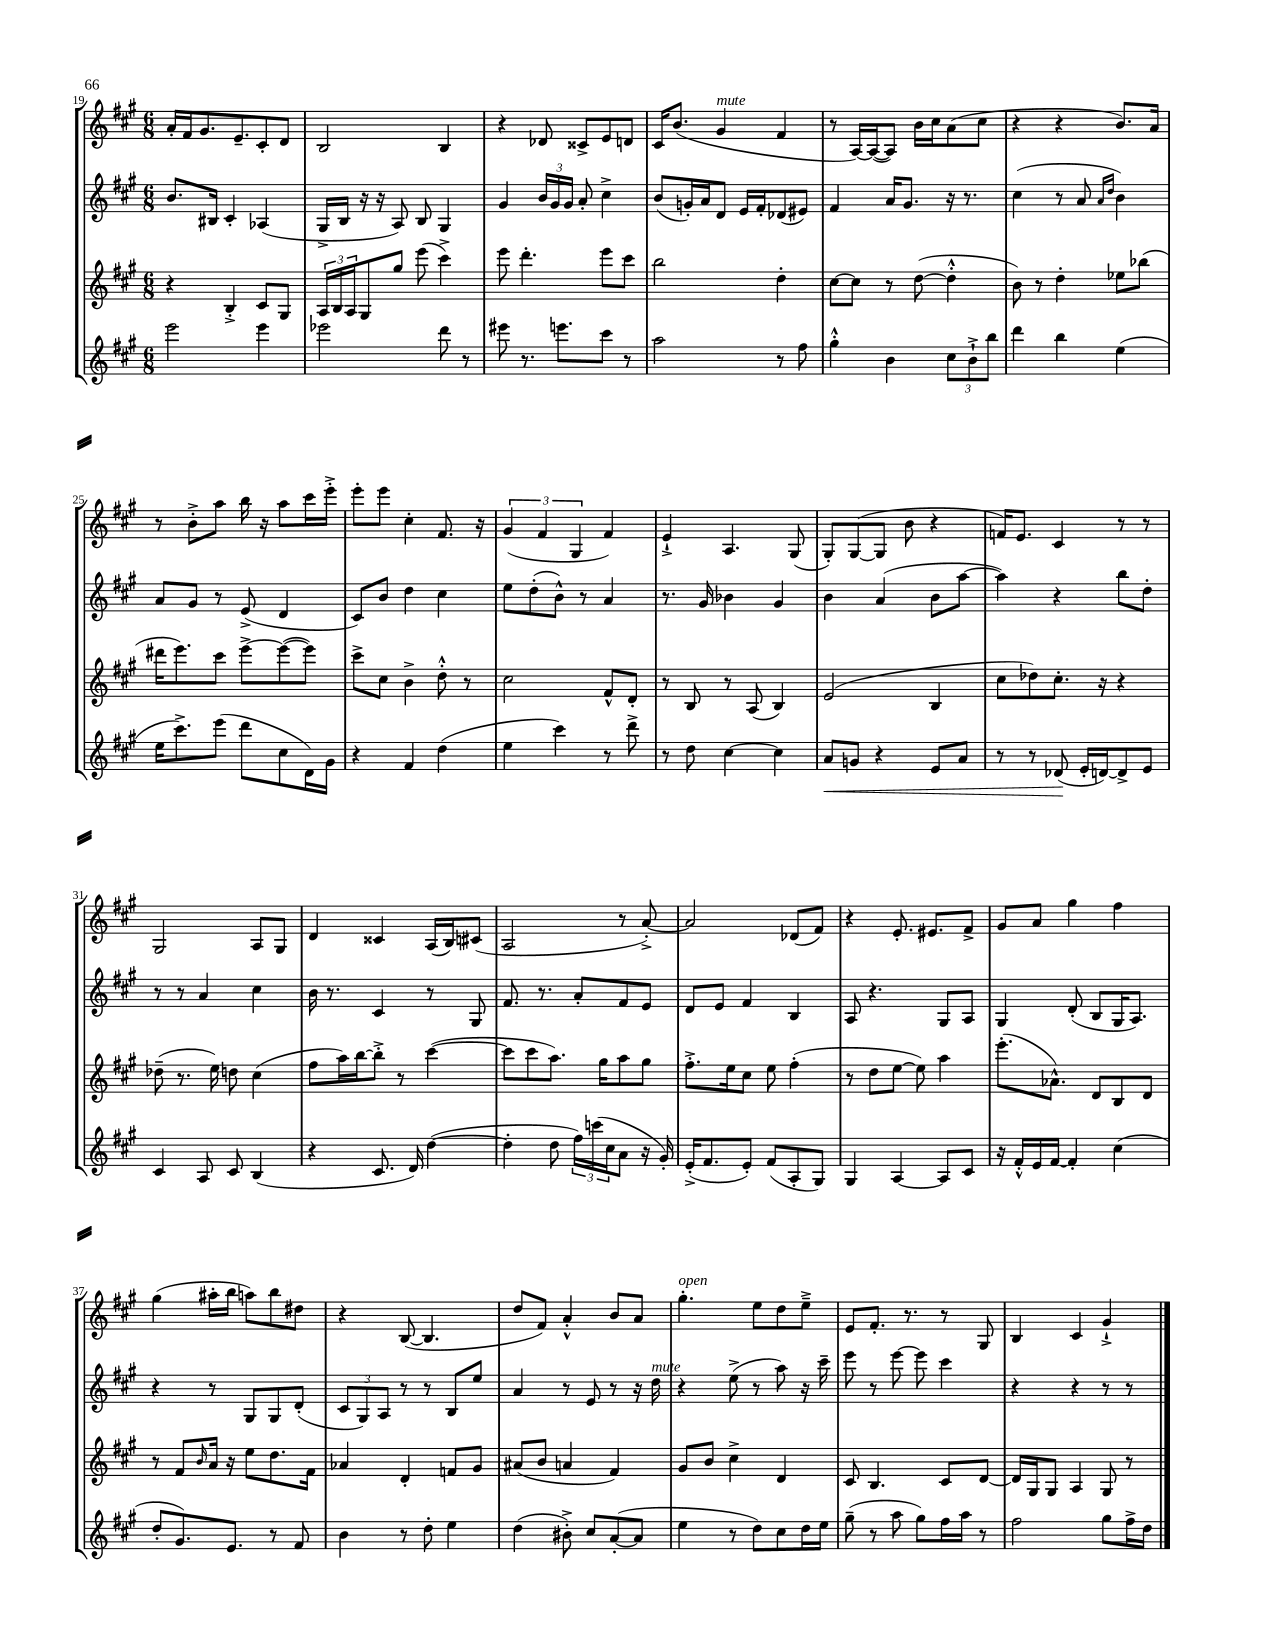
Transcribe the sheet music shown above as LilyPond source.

<<
\new StaffGroup <<
\new Staff = "s0" {
    \clef treble \key a \major \numericTimeSignature \time 6/8
    a'16-. fis'16 gis'8. e'8.-- cis'8-. d'8 |
    b2 b4 |
    r4 des'8 cisis'8-> e'8 d'8 |
    cis'16 b'8.( gis'4^\markup { \italic "mute" } fis'4 |
    r8 a16~) a16~( a8) b'16 cis''16 a'8( cis''8 |
    r4 r4 b'8.) a'16 |
    r8 b'8-.-> a''8 b''16 r16 a''8 cis'''16 e'''16-.-> |
    e'''8-. e'''8 cis''4-. fis'8. r16 |
    \tuplet 3/2 { gis'4( fis'4 gis4 } fis'4) |
    e'4-!-> a4. gis8( |
    gis8-.) gis8~( gis8 b'8 r4 |
    f'16) e'8. cis'4 r8 r8 |
    gis2 a8 gis8 |
    d'4 cisis'4 a16( b16) cis'8( |
    a2 r8 a'8~-.->) |
    a'2 des'8( fis'8) |
    r4 e'8.-. eis'8. fis'8-> |
    gis'8 a'8 gis''4 fis''4 |
    gis''4( ais''16-. b''16 a''8) b''8 dis''8 |
    r4 b8~( b4. |
    d''8 fis'8) a'4-.-^ b'8 a'8 |
    gis''4.-.^\markup { \italic "open" } e''8 d''8 e''8---> |
    e'8 fis'8.-. r8. r8 gis8 |
    b4 cis'4 gis'4-!-> \bar "|." |
}
\new Staff = "s1" {
    \clef treble \key a \major \numericTimeSignature \time 6/8
    b'8. bis16 cis'4-. aes4( |
    gis16-> b16 r16 r16 a8) b8 gis4 |
    gis'4 \tuplet 3/2 { b'16 gis'16 gis'16 } a'8-. cis''4-> |
    b'8( g'16-.) a'16 d'8 e'16 fis'16-. des'8( eis'8) |
    fis'4 a'16 gis'8. r16 r8. |
    cis''4( r8 a'8 \grace { a'16 d''16 } b'4) |
    a'8 gis'8 r8 e'8->( d'4 |
    cis'8) b'8 d''4 cis''4 |
    e''8 d''8-.( b'8-^) r8 a'4 |
    r8. gis'16 bes'4 gis'4 |
    b'4 a'4( b'8 a''8~ |
    a''4) r4 b''8 d''8-. |
    r8 r8 a'4 cis''4 |
    b'16 r8. cis'4 r8 gis8 |
    fis'8. r8. a'8-. fis'8 e'8 |
    d'8 e'8 fis'4 b4 |
    a8 r4. gis8 a8 |
    gis4 d'8-.( b8 gis16 a8.) |
    r4 r8 gis8 gis8 d'8-.( |
    \tuplet 3/2 { cis'8 gis8) a8 } r8 r8 b8 e''8 |
    a'4 r8 e'8 r8 r16 d''16^\markup { \italic "mute" } |
    r4 e''8->( r8 a''8) r16 cis'''16-- |
    e'''8 r8 e'''8~ e'''8 cis'''4 |
    r4 r4 r8 r8 \bar "|." |
}
\new Staff = "s2" {
    \clef treble \key a \major \numericTimeSignature \time 6/8
    r4 b4-.-> cis'8 gis8 |
    \tuplet 3/2 { a16 b16 a16 } gis8 gis''8 e'''8( cis'''4->) |
    e'''8 d'''4.-. e'''8 cis'''8 |
    b''2 d''4-. |
    cis''8~ cis''8 r8 d''8~( d''4-.-^ |
    b'8) r8 d''4-. ees''8 bes''8( |
    dis'''16 e'''8.) cis'''8 e'''8~-> e'''8~( e'''8) |
    cis'''8-> cis''8 b'4-> d''8-.-^ r8 |
    cis''2 fis'8-^ d'8-. |
    r8 b8 r8 a8( b4) |
    e'2( b4 |
    cis''8 des''8) cis''8.-. r16 r4 |
    des''8--( r8. e''16) d''8 cis''4( |
    fis''8 a''16) b''16~ b''8-.-> r8 cis'''4~( |
    cis'''8 cis'''8 a''8.) gis''16 a''8 gis''8 |
    fis''8.-.-> e''16 cis''8 e''8 fis''4-.( |
    r8 d''8 e''8~ e''8) a''4 |
    e'''8.-.( aes'8.-^) d'8 b8 d'8 |
    r8 fis'8 \grace { b'16 } a'16 r16 e''8 d''8. fis'16 |
    aes'4 d'4-. f'8 gis'8 |
    ais'8( b'8 a'4 fis'4) |
    gis'8 b'8 cis''4-> d'4 |
    cis'8 b4. cis'8 d'8~ |
    d'16 gis16 gis8 a4 gis8 r8 \bar "|." |
}
\new Staff = "s3" {
    \clef treble \key a \major \numericTimeSignature \time 6/8
    e'''2 e'''4 |
    ees'''2 d'''8 r8 |
    eis'''8 r8. e'''8. cis'''8 r8 |
    a''2 r8 fis''8 |
    gis''4-.-^ b'4 \tuplet 3/2 { cis''8 b'8-!-> b''8 } |
    d'''4 b''4 e''4( |
    e''16 cis'''8.->) e'''8( d'''8 cis''8 d'16) gis'16 |
    r4 fis'4 d''4( |
    e''4 cis'''4) r8 d'''8-> |
    r8 d''8 cis''4~ cis''4 |
    a'8\< g'8 r4 e'8 a'8 |
    r8 r8 des'8\!( e'16-. d'16~) d'8-> e'8 |
    cis'4 a8 cis'8 b4( |
    r4 cis'8. d'16) d''4~( |
    d''4-. d''8 \tuplet 3/2 { fis''16) c'''16( cis''16 } a'8 r16 gis'16-.) |
    e'16-.->( fis'8. e'8-.) fis'8( a8-. gis8) |
    gis4 a4~ a8 cis'8 |
    r16 fis'16-.-^ e'16 fis'16~ fis'4-. cis''4( |
    d''8-. gis'8.) e'8. r8 fis'8 |
    b'4 r8 d''8-. e''4 |
    d''4( bis'8-.->) cis''8 a'8~-.( a'8 |
    e''4 r8 d''8) cis''8 d''16 e''16 |
    gis''8--( r8 a''8 gis''8) fis''16 a''16 r8 |
    fis''2 gis''8 fis''16-> d''16 \bar "|." |
}
>>
>>
\layout { \context { \Score currentBarNumber = #19 } }
